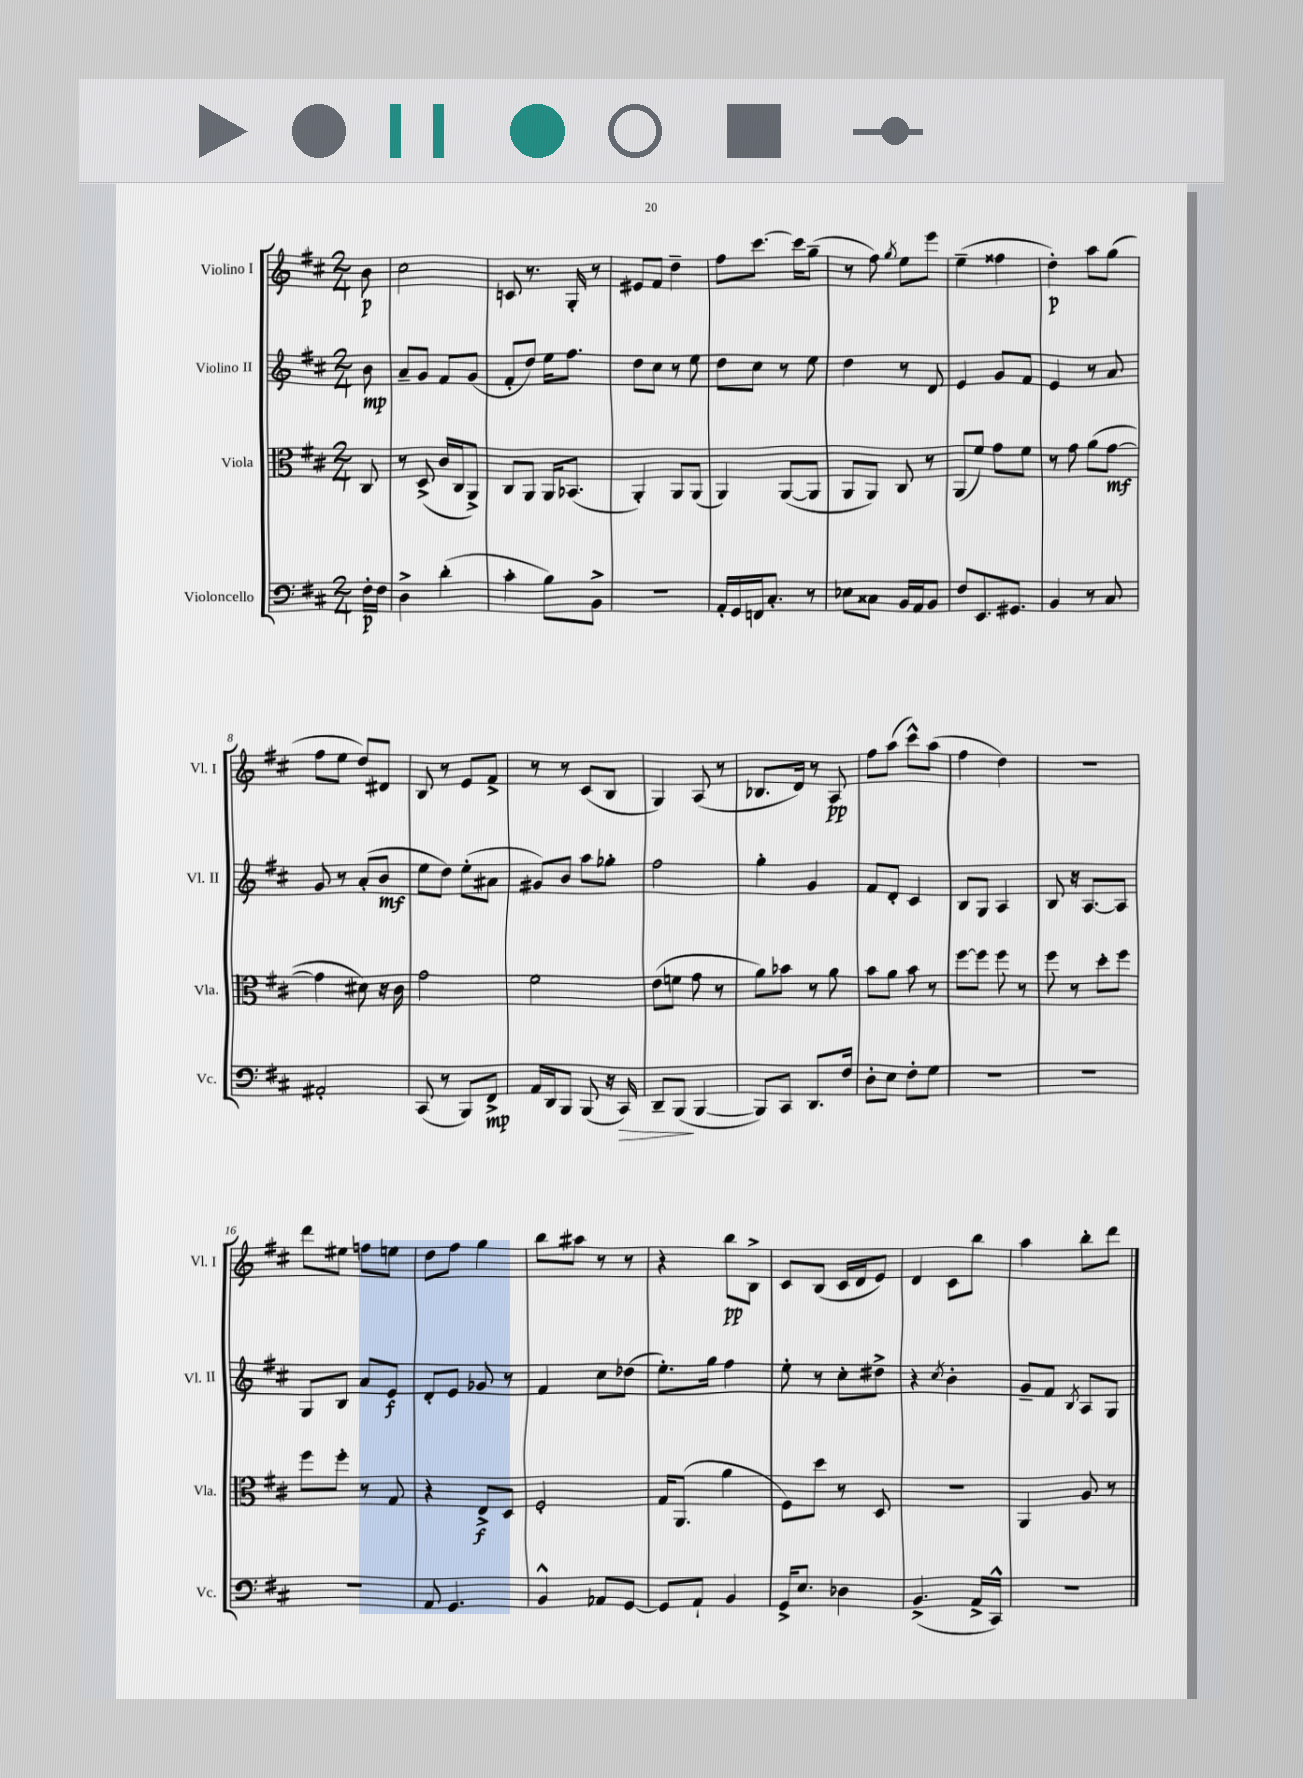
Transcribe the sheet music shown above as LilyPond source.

<<
\new StaffGroup <<
\new Staff = "s0" \with { instrumentName = "Violino I" shortInstrumentName = "Vl. I" } {
    \clef treble \key d \major \numericTimeSignature \time 2/4 \partial 8
    b'8\p |
    cis''2 |
    c'8 r8. g16-. r8 |
    eis'8 fis'8 d''4-- |
    fis''8 cis'''8.~ cis'''16 g''8--( |
    r8 fis''8) \acciaccatura { g''8 } e''8 e'''8 |
    e''4--( fisis''4 |
    d''4-.\p) a''8 g''8( |
    fis''8 e''8 d''8) dis'8 |
    b8 r8 e'8 fis'8-> |
    r8 r8 cis'8( b8 |
    g4) a8( r8 |
    bes8. d'16) r8 a8\pp |
    fis''8 a''8( cis'''8-^) a''8( |
    fis''4 d''4) |
    R2 |
    d'''8 eis''8 f''8 e''8 |
    d''8 fis''8 g''4 |
    b''8 ais''8 r8 r8 |
    r4 b''8\pp b8-> |
    cis'8 b8( cis'16 d'16 e'8) |
    d'4 cis'8 b''8 |
    a''4 b''8-. d'''8 \bar "|." |
}
\new Staff = "s1" \with { instrumentName = "Violino II" shortInstrumentName = "Vl. II" } {
    \clef treble \key d \major \numericTimeSignature \time 2/4 \partial 8
    b'8\mp |
    a'8-- g'8 fis'8 g'8( |
    fis'8-. d''8) e''16 fis''8. |
    d''8 cis''8 r8 e''8 |
    d''8 cis''8 r8 e''8 |
    d''4 r8 d'8 |
    e'4 g'8 fis'8 |
    e'4 r8 a'8 |
    g'8 r8 a'8-.( b'8\mf |
    e''8 d''8) e''8-.( ais'8 |
    gis'8) b'8 a''8 ges''8-. |
    fis''2 |
    g''4-. g'4 |
    fis'8 d'8-. cis'4 |
    b8 g8 a4 |
    b8 r16 a8.~ a8 |
    g8 b8 a'8 e'8\f |
    d'8-. e'8 ges'8 r8 |
    fis'4 cis''8 des''8( |
    e''8.-.) g''16 fis''4 |
    e''8-. r8 cis''8-. dis''8-> |
    r4 \acciaccatura { cis''8 } b'4-. |
    g'8-- fis'8 \acciaccatura { b8 } a8 g8 \bar "|." |
}
\new Staff = "s2" \with { instrumentName = "Viola" shortInstrumentName = "Vla." } {
    \clef alto \key d \major \numericTimeSignature \time 2/4 \partial 8
    cis8 |
    r8 d8->( cis'16 cis16 a,8->) |
    cis8 a,8 a,16 bes,8.( |
    a,4-.) a,8 a,8( |
    a,4) a,8~( a,8 |
    a,8 a,8) cis8 r8 |
    a,8( fis'8) g'8 fis'8 |
    r8 g'8 a'8( g'8~\mf |
    g'4 dis'8) r16 cis'16 |
    g'2 |
    fis'2 |
    e'8( f'8 g'8 r8 |
    a'8) bes'8 r8 a'8 |
    b'8 a'8 b'8 r8 |
    fis''8~ fis''8 fis''8 r8 |
    fis''8 r8 d''8-. fis''8 |
    fis''8 fis''8-. r8 g8 |
    r4 e8->\f d8 |
    fis2-. |
    g16 a,8.( a'4 |
    fis8) d''8 r8 d8 |
    R2 |
    a,4 a8 r8 \bar "|." |
}
\new Staff = "s3" \with { instrumentName = "Violoncello" shortInstrumentName = "Vc." } {
    \clef bass \key d \major \numericTimeSignature \time 2/4 \partial 8
    fis16-.\p fis16 |
    d4-> d'4-.( |
    cis'4-. b8) b,8-> |
    r2 |
    a,16-. g,16 f,16 cis8.-. r8 |
    ees8 cisis8 b,16 a,16 b,8 |
    fis8 e,8. gis,8. |
    b,4 r8 cis8 |
    ais,2-. |
    cis,8( r8 b,,8) fis,8->\mp |
    a,16 d,16 b,,8 b,,8( r16 cis,16\>) |
    d,8-- b,,8\!( b,,4~ |
    b,,8) cis,8 d,8. fis16 |
    d8-. e8 fis8-. g8 |
    R2 |
    R2 |
    R2 |
    a,8 g,4. |
    b,4-^ aes,8 g,8~ |
    g,8 a,8-! b,4 |
    g,16-> e8. des4 |
    b,4.->( a,16-> cis,16-^) |
    R2 \bar "|." |
}
>>
>>
